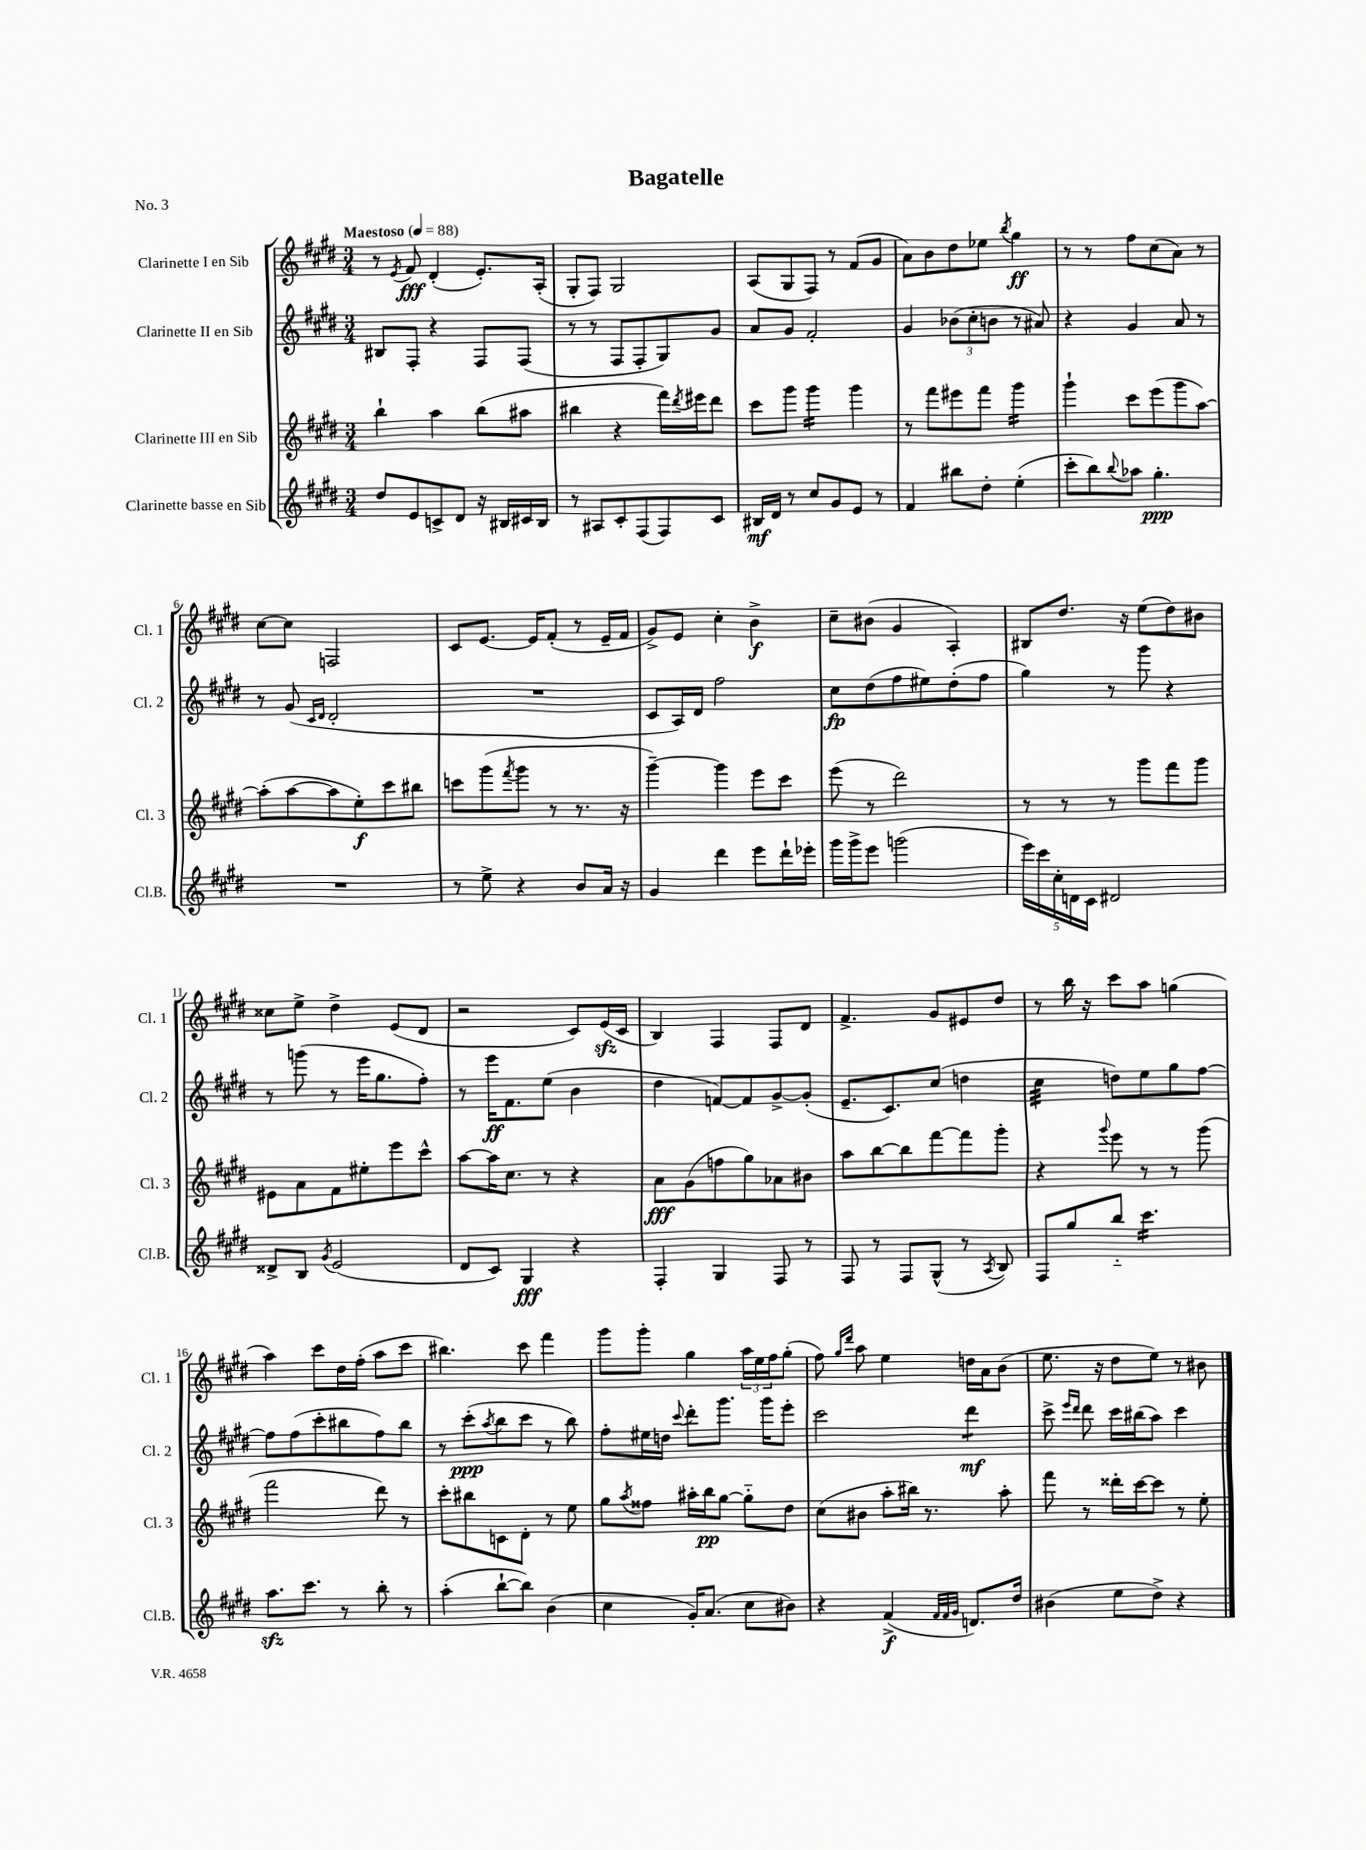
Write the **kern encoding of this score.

**kern	**dynam	**kern	**dynam	**kern	**dynam	**kern	**dynam
*part4	*part4	*part3	*part3	*part2	*part2	*part1	*part1
*staff4	*staff4	*staff3	*staff3	*staff2	*staff2	*staff1	*staff1
*I"Clarinette basse en Sib	*	*I"Clarinette III en Sib	*	*I"Clarinette II en Sib	*	*I"Clarinette I en Sib	*
*I'Cl.B.	*	*I'Cl. 3	*	*I'Cl. 2	*	*I'Cl. 1	*
*clefG2	*	*clefG2	*	*clefG2	*	*clefG2	*
*k[f#c#g#d#]	*	*k[f#c#g#d#]	*	*k[f#c#g#d#]	*	*k[f#c#g#d#]	*
*M3/4	*	*M3/4	*	*M3/4	*	*M3/4	*
*MM88	*	*MM88	*	*MM88	*	*MM88	*
=1	=1	=1	=1	=1	=1	=1	=1
!	!	!	!	!	!	!LO:TX:a:B:t=Maestoso	!
8dd#/L	.	4bb`\	.	8B#X/L	.	8r	.
.	.	.	.	.	.	8qe/	.
8e/	.	.	.	8F#'/J	.	8f#/	fff
8cn^/	.	4aa\	.	4r	.	(4d#'/	.
8d#/J	.	.	.	.	.	.	.
16r	.	(8bb\L	.	8F#/L	.	8.e'/L)	.
16B#X/LL	.	.	.	.	.	.	.
16c#X/	.	8aa#X\J	.	(8F#/J	.	.	.
16B#/JJ	.	.	.	.	.	(16A'/Jk	.
=2	=2	=2	=2	=2	=2	=2	=2
8r	.	4bb#X\	.	8r	.	8G#'/L	.
8A#X/L	.	.	.	8r	.	8F#/J)	.
8c#'/	.	4r	.	8F#/L	.	2G#/	.
(8F#/	.	.	.	8F#'/	.	.	.
8F#/)	.	16fff#\LL)	.	8G#/)	.	.	.
.	.	8qddd#/	.	.	.	.	.
.	.	16eee#X\J	.	.	.	.	.
8c#/J	.	8ddd#\J	.	8g#/J	.	.	.
=3	=3	=3	=3	=3	=3	=3	=3
16B#X/LL	mf	8ccc#\L	.	8a/L	.	(8A/L	.
16d#/JJ	.	.	.	.	.	.	.
8r	.	8ggg#\J	.	8g#/J	.	8G#/	.
*	*	*tremolo	*	*	*	*	*
8cc#/L	.	16ggg#\LL	.	2f#'/	.	8F#/J)	.
.	.	16ggg#\	.	.	.	.	.
8g#/	.	16ggg#\	.	.	.	8r	.
.	.	16ggg#\JJ	.	.	.	.	.
*	*	*Xtremolo	*	*	*	*	*
8e/J	.	4ggg#\	.	.	.	(8f#/L	.
8r	.	.	.	.	.	8g#/J	.
=4	=4	=4	=4	=4	=4	=4	=4
4f#/	.	8r	.	4g#/	.	8a\L)	.
.	.	8fff#\L	.	.	.	8b\	.
8bb#X\L	.	8eee#X\	.	(12b-X\L	.	8dd#\	.
.	.	.	.	12cc#'\	.	.	.
8dd#'\J	.	8fff#\J	.	.	.	8ee-X\J	.
.	.	.	.	12bn\J	.	.	.
.	.	.	.	.	.	8qbb/	.
*	*	*tremolo	*	*	*	*	*
(4ee'\	.	16ggg#\LL	.	8r	.	4gg#\	ff
.	.	16ggg#\	.	.	.	.	.
.	.	16ggg#\	.	8a#X/)	.	.	.
.	.	16ggg#\JJ	.	.	.	.	.
*	*	*Xtremolo	*	*	*	*	*
=5	=5	=5	=5	=5	=5	=5	=5
8ccc#'\L	.	4ggg#`\	.	4r	.	8r	.
8bb\)	.	.	.	.	.	8r	.
8qqbb/	.	.	.	.	.	.	.
8aa-X\J	.	8ccc#\L	.	4g#/	.	8ff#\L	.
4.gg#'\	ppp	(8eee\	.	.	.	(8cc#\	.
.	.	8ggg#\	.	8a/	.	8a\J)	.
.	.	[8aa\J)	.	8r	.	8r	.
!!LO:LB:g=z
=6	=6	=6	=6	=6	=6	=6	=6
2.r	.	(8aa'\L]	.	8r	.	[8cc#\L	.
.	.	[8aa\	.	(8g#/	.	8cc#\J]	.
.	.	.	.	16qqc#/LL	.	.	.
.	.	.	.	16qqd#/JJ	.	.	.
.	.	8aa\]	.	2d#'/	.	2Fn/	.
.	.	8ee'\)	f	.	.	.	.
.	.	8ccc#\	.	.	.	.	.
.	.	8bb#X\J	.	.	.	.	.
=7	=7	=7	=7	=7	=7	=7	=7
8r	.	8cccn\L	.	2.r	.	8c#/L	.
8ee^\	.	(8ggg#\	.	.	.	[8.e/J	.
.	.	8qfff#/	.	.	.	.	.
4r	.	8ggg#\J	.	.	.	.	.
.	.	.	.	.	.	16e/KL]	.
.	.	8r	.	.	.	(8f#'/J	.
8b/L	.	8.r	.	.	.	8r	.
16a/Jk	.	.	.	.	.	16e~/LL	.
16r	.	16r	.	.	.	16f#/JJ	.
=8	=8	=8	=8	=8	=8	=8	=8
4g#/	.	[4ggg#~\)	.	8c#/L	.	8g#^/L)	.
.	.	.	.	16A/L)	.	8e/J	.
.	.	.	.	16d#/JJ	.	.	.
4ddd#\	.	4ggg#\]	.	2ff#\	.	4cc#'\	.
8eee\L	.	8eee\L	.	.	.	4b^\	f
16ddd#`\L	.	8ccc#\J	.	.	.	.	.
16eee-X'\JJ	.	.	.	.	.	.	.
=9	=9	=9	=9	=9	=9	=9	=9
16ggg#\LL	.	(8eee\	.	8cc#\L	fp	8cc#~\L	.
16ggg#^\J	.	.	.	.	.	.	.
8eee\J	.	8r	.	(8dd#\	.	(8b#X\J	.
(2gggn\	.	2ddd#\)	.	8ff#\	.	4g#/	.
.	.	.	.	8ee#X\)	.	.	.
.	.	.	.	(8dd#'\	.	4A'/)	.
.	.	.	.	8ff#\J	.	.	.
=10	=10	=10	=10	=10	=10	=10	=10
20eee\LL)	.	8r	.	4gg#\)	.	8B#X/L	.
20ccc#\	.	.	.	.	.	.	.
20cc#'\	.	.	.	.	.	.	.
.	.	8r	.	.	.	8.dd#/J	.
20dn\	.	.	.	.	.	.	.
20c#\JJ	.	.	.	.	.	.	.
2d#X/	.	8r	.	8r	.	.	.
.	.	.	.	.	.	16r	.
.	.	8ggg#\L	.	8ggg#\	.	(8ee\L	.
.	.	8fff#\	.	4r	.	8dd#\)	.
.	.	8ggg#\J	.	.	.	8b#X\J	.
!!LO:LB:g=z
=11	=11	=11	=11	=11	=11	=11	=11
8d##X^/L	.	8e#X\L	.	8r	.	8cc##X\L	.
8B/J	.	8a\	.	(8gggn\	.	8ee^\J	.
8qg#/	.	.	.	.	.	.	.
(2e/	.	8f#\	.	8r	.	4dd#^\	.
.	.	8ee#X'\	.	16eee\KL	.	.	.
.	.	.	.	8.gg#\	.	.	.
.	.	8eee\	.	.	.	(8e/L	.
.	.	8ccc#^^\J	.	8ff#'\J)	.	8d#/J	.
=12	=12	=12	=12	=12	=12	=12	=12
8d#/L	.	[8aa\L	.	8r	.	2r	.
8c#/J)	.	16aa\K]	.	16eee\KL	ff	.	.
.	.	8.cc#\J	.	8.f#\	.	.	.
4G#/	fff	.	.	.	.	.	.
.	.	8r	.	(8ee\J	.	.	.
4r	.	4r	.	4b\	.	8c#/L)	.
.	.	.	.	.	.	(16ezz/L	.
.	.	.	.	.	.	16c#/JJ	.
=13	=13	=13	=13	=13	=13	=13	=13
4F#'/	.	8a\L	fff	4dd#\	.	4B/)	.
.	.	(8g#\	.	.	.	.	.
4G#/	.	8ffn\	.	[8fn/L)	.	4F#/	.
.	.	8gg#\)	.	8f/]	.	.	.
8F#/	.	8a-X\	.	[8g#^/	.	8F#/L	.
8r	.	8b#X\J	.	(8g#'/J]	.	8d#/J	.
=14	=14	=14	=14	=14	=14	=14	=14
8F#/	.	8aa\L	.	8.e~/L	.	4.f#^/	.
8r	.	[8bb\	.	.	.	.	.
.	.	.	.	8.c#/)	.	.	.
8F#/L	.	8bb\]	.	.	.	.	.
(8G#^^/J	.	[8fff#\	.	(8cc#/J	.	8g#/L	.
8r	.	8fff#\]	.	4ddn\	.	8e#X/	.
8qA/	.	.	.	.	.	.	.
8B/)	.	8ggg#'\J	.	.	.	8dd#/J	.
=15	=15	=15	=15	=15	=15	=15	=15
*	*	*	*	*tremolo	*	*	*
8F#/L	.	4r	.	32cc#\LLL	.	8r	.
.	.	.	.	32cc#\	.	.	.
.	.	.	.	32cc#\	.	.	.
.	.	.	.	32cc#\	.	.	.
8gg#/	.	.	.	32cc#\	.	16bb\	.
.	.	.	.	32cc#\	.	.	.
.	.	.	.	32cc#\	.	16r	.
.	.	.	.	32cc#\JJJ	.	.	.
*	*	*	*	*Xtremolo	*	*	*
.	.	8qqggg#/	.	.	.	.	.
8bb/J	.	8eee\	.	8ddn\L)	.	8ccc#\L	.
*tremolo	*	*	*	*	*	*	*
16ccc#\LL	.	8r	.	8ee\	.	8aa\J	.
16ccc#\	.	.	.	.	.	.	.
16ccc#\	.	8r	.	8gg#\	.	(4ggn\	.
16ccc#\	.	.	.	.	.	.	.
16ccc#\	.	(8ggg#\	.	[8ff#\J	.	.	.
16ccc#\JJ	.	.	.	.	.	.	.
*Xtremolo	*	*	*	*	*	*	*
!!LO:LB:g=z
=16	=16	=16	=16	=16	=16	=16	=16
8.aazz\L	.	2fff#\	.	8ff#\L]	.	4aa\)	.
.	.	.	.	(8ff#\	.	.	.
8.ccc#\J	.	.	.	.	.	.	.
.	.	.	.	8ccc#'\	.	8ccc#\L	.
8r	.	.	.	8bb#X\	.	16dd#\L	.
.	.	.	.	.	.	(16ff#'\JJ	.
8bb'\	.	8ddd#\)	.	8ff#\)	.	8aa\L	.
8r	.	8r	.	8bb#\J	.	8ccc#\J	.
=17	=17	=17	=17	=17	=17	=17	=17
(4aa'\	.	8ccc#'\L	.	8r	.	4.bb#X\)	.
.	.	8bb#X\	.	(8ccc#'\L	ppp	.	.
.	.	.	.	8qaa/	.	.	.
[8bb`\L	.	8cn\	.	8bb\	.	.	.
8bb\J])	.	8d#'\J	.	8ccc#\J	.	8ccc#\	.
(4b\	.	8r	.	8r	.	4fff#\	.
.	.	8ee\	.	8bb\)	.	.	.
=18	=18	=18	=18	=18	=18	=18	=18
4cc#\	.	8gg#\L	.	8ff#'\L	.	8ggg#\L	.
.	.	8qaa/	.	.	.	.	.
.	.	8ff##X\J	.	16ee#X\L	.	8ggg#'\J	.
.	.	.	.	16ddn\JJ	.	.	.
.	.	.	.	8qqccc#/	.	.	.
16g#'/KL)	.	16aa#X'\LL	.	8ddd#'\L	.	4gg#\	.
(8.a/J	.	16bb\J	pp	.	.	.	.
.	.	[8gg#\J	.	8.ggg#\J	.	.	.
8cc#\L	.	8gg#\L]	.	.	.	24aa\LL	.
.	.	.	.	.	.	24ee\	.
.	.	.	.	16ggg#\KL	.	.	.
.	.	.	.	.	.	24ff#\J	.
8b#X\J)	.	8dd#\J	.	8eee'\J	.	(8gg#'\J	.
=19	=19	=19	=19	=19	=19	=19	=19
4r	.	(8cc#\L	.	2ccc#\	.	8ff#\)	.
.	.	.	.	.	.	16qqgg#/LL	.
.	.	.	.	.	.	16qqddd#/JJ	.
.	.	8b#X\J	.	.	.	8aa\	.
(4f#^/	f	8aa'\L	.	.	.	4ee\	.
.	.	16bb#X\Jk)	.	.	.	.	.
.	.	8.r	.	.	.	.	.
32qqf#/LLL	.	.	.	.	.	.	.
32qqf#/	.	.	.	.	.	.	.
32qqg#/JJJ	.	.	.	.	.	.	.
*	*	*	*	*tremolo	*	*	*
8.dn/L)	.	.	.	8ddd#\L	mf	16ddn\LL	.
.	.	.	.	.	.	16a\J	.
.	.	8aa'\	.	8ddd#\J	.	(8b\J	.
*	*	*	*	*Xtremolo	*	*	*
16dd#/Jk	.	.	.	.	.	.	.
=20	=20	=20	=20	=20	=20	=20	=20
(4b#X\	.	8fff#\	.	8ccc#^\	.	8.ee\	.
.	.	.	.	16qqeee/LL	.	.	.
.	.	.	.	16qqddd#/JJ	.	.	.
.	.	8r	.	8ddd#\	.	.	.
.	.	.	.	.	.	16r	.
8ee\L	.	16ddd##X'\LL	.	16ccc#\LL	.	8dd#\L	.
.	.	[16ccc#\J	.	(16bb#X\J	.	.	.
8dd#^\J)	.	8ccc#\J]	.	8aa\J)	.	8ee\J)	.
4r	.	8r	.	4ccc#\	.	8r	.
.	.	8ee'\	.	.	.	8b#X\	.
==	==	==	==	==	==	==	==
*-	*-	*-	*-	*-	*-	*-	*-
